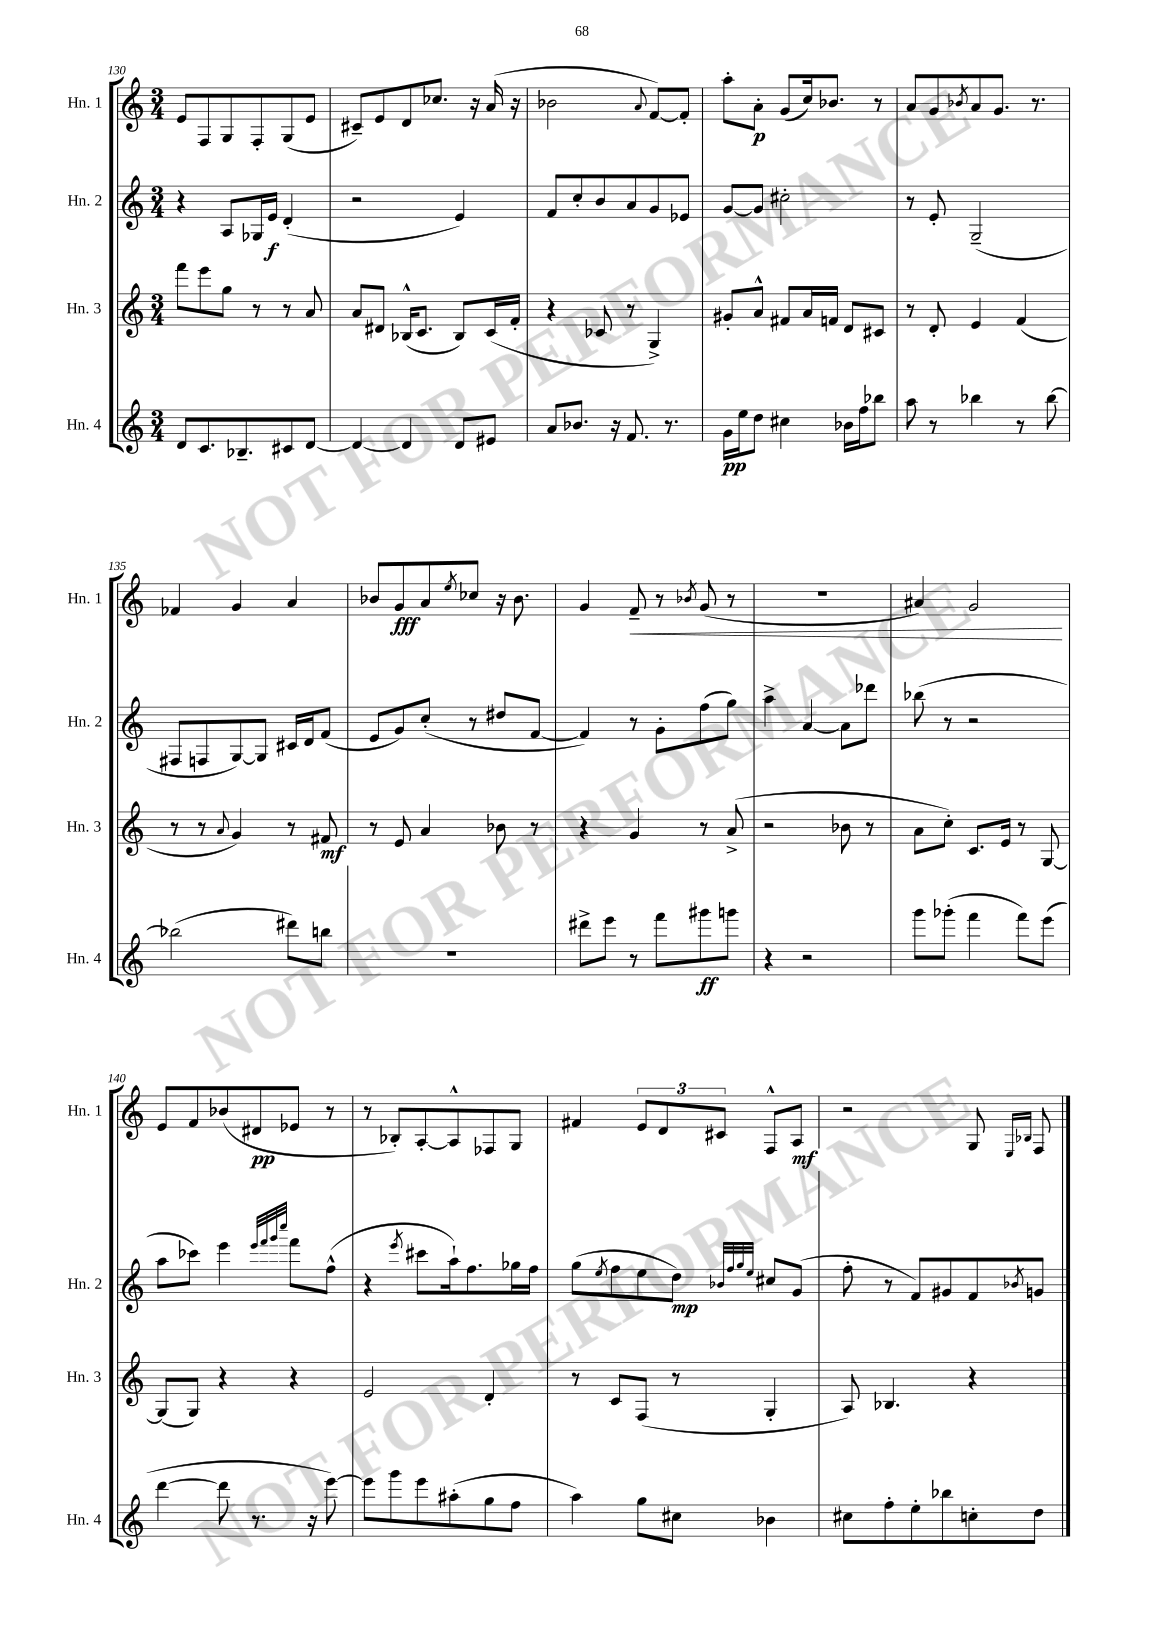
<<
\new StaffGroup <<
\new Staff = "s0" \with { instrumentName = "Hn. 1" shortInstrumentName = "Hn. 1" } {
    \clef treble \key c \major \numericTimeSignature \time 3/4
    e'8 f8 g8 f8-. g8( e'8 |
    cis'8--) e'8 d'8 ces''8. r16 a'16( r16 |
    bes'2 \appoggiatura { a'8 } f'8~) f'8-. |
    a''8-. a'8-.\p g'8( c''16) bes'8. r8 |
    a'8 g'8 \acciaccatura { bes'8 } a'8 g'8. r8. |
    fes'4 g'4 a'4 |
    bes'8 g'8\fff a'8 \acciaccatura { e''8 } ces''8 r16 bes'8. |
    g'4 f'8--\< r8 \acciaccatura { bes'8 } g'8( r8 |
    r2. |
    ais'4) g'2\! |
    e'8 f'8 bes'8( dis'8\pp ees'8 r8 |
    r8 bes8-.) a8~-. a8-^ fes8 g8 |
    fis'4 \tuplet 3/2 { e'8 d'8 cis'8 } f8-^ a8\mf |
    r2 g8 \grace { e16 bes16 } f8 \bar "|." |
}
\new Staff = "s1" \with { instrumentName = "Hn. 2" shortInstrumentName = "Hn. 2" } {
    \clef treble \key c \major \numericTimeSignature \time 3/4
    r4 a8 ges16 e'16\f d'4-.( |
    r2 e'4) |
    f'8 c''8-. b'8 a'8 g'8 ees'8 |
    g'8~ g'8 cis''2-. |
    r8 e'8-. g2--( |
    fis8 f8 g8~) g8 cis'16 d'16 f'8( |
    e'8 g'8) c''8-.( r8 dis''8 f'8~ |
    f'4) r8 g'8-. f''8( g''8) |
    a''4-> a'4~ a'8 des'''8 |
    bes''8( r8 r2 |
    a''8 ces'''8) e'''4 \grace { e'''32 f'''32 g'''32 c''''32 } f'''8 f''8-^( |
    r4 \acciaccatura { e'''8 } cis'''8 a''16-!) f''8. ges''16 f''16 |
    g''8( \acciaccatura { e''8 } f''8 e''8 d''8\mp) \grace { bes'32 f''32 g''32 e''32 } cis''8 g'8( |
    f''8-. r8 f'8) gis'8 f'8 \acciaccatura { bes'8 } g'8 \bar "|." |
}
\new Staff = "s2" \with { instrumentName = "Hn. 3" shortInstrumentName = "Hn. 3" } {
    \clef treble \key c \major \numericTimeSignature \time 3/4
    f'''8 e'''8 g''8 r8 r8 a'8 |
    a'8 dis'8 bes16-^( c'8. bes8) c'16( f'16-. |
    r4 ces'8 r8 g4->) |
    gis'8-. a'8-^ fis'8 a'16 f'16 d'8 cis'8 |
    r8 d'8-. e'4 f'4( |
    r8 r8 \appoggiatura { a'8 } g'4) r8 fis'8\mf |
    r8 e'8 a'4 bes'8 r8 |
    r4 g'4 r8 a'8->( |
    r2 bes'8 r8 |
    a'8 c''8-.) c'8. e'16 r8 g8~ |
    g8( g8) r4 r4 |
    e'2 d'4-. |
    r8 c'8 f8( r8 g4-. |
    a8) bes4. r4 \bar "|." |
}
\new Staff = "s3" \with { instrumentName = "Hn. 4" shortInstrumentName = "Hn. 4" } {
    \clef treble \key c \major \numericTimeSignature \time 3/4
    d'8 c'8. bes8.-- cis'8 d'8~ |
    d'4~ d'4 d'8 eis'8 |
    a'8 bes'8. r16 f'8. r8. |
    g'16\pp e''16 d''8 cis''4 bes'16 f''16 bes''8 |
    a''8 r8 bes''4 r8 bes''8~ |
    bes''2( dis'''8) b''8 |
    R2. |
    dis'''8-> e'''8 r8 f'''8 gis'''8\ff g'''8 |
    r4 r2 |
    g'''8 ges'''8-.( f'''4 f'''8) e'''8( |
    d'''4~ d'''8 r8. r16 e'''8~) |
    e'''8 g'''8 e'''8 ais''8-.( g''8 f''8 |
    a''4) g''8 cis''8 bes'4 |
    cis''8 f''8-. e''8-. bes''8 c''8-. d''8 \bar "|." |
}
>>
>>
\layout { \context { \Score currentBarNumber = #130 } }
